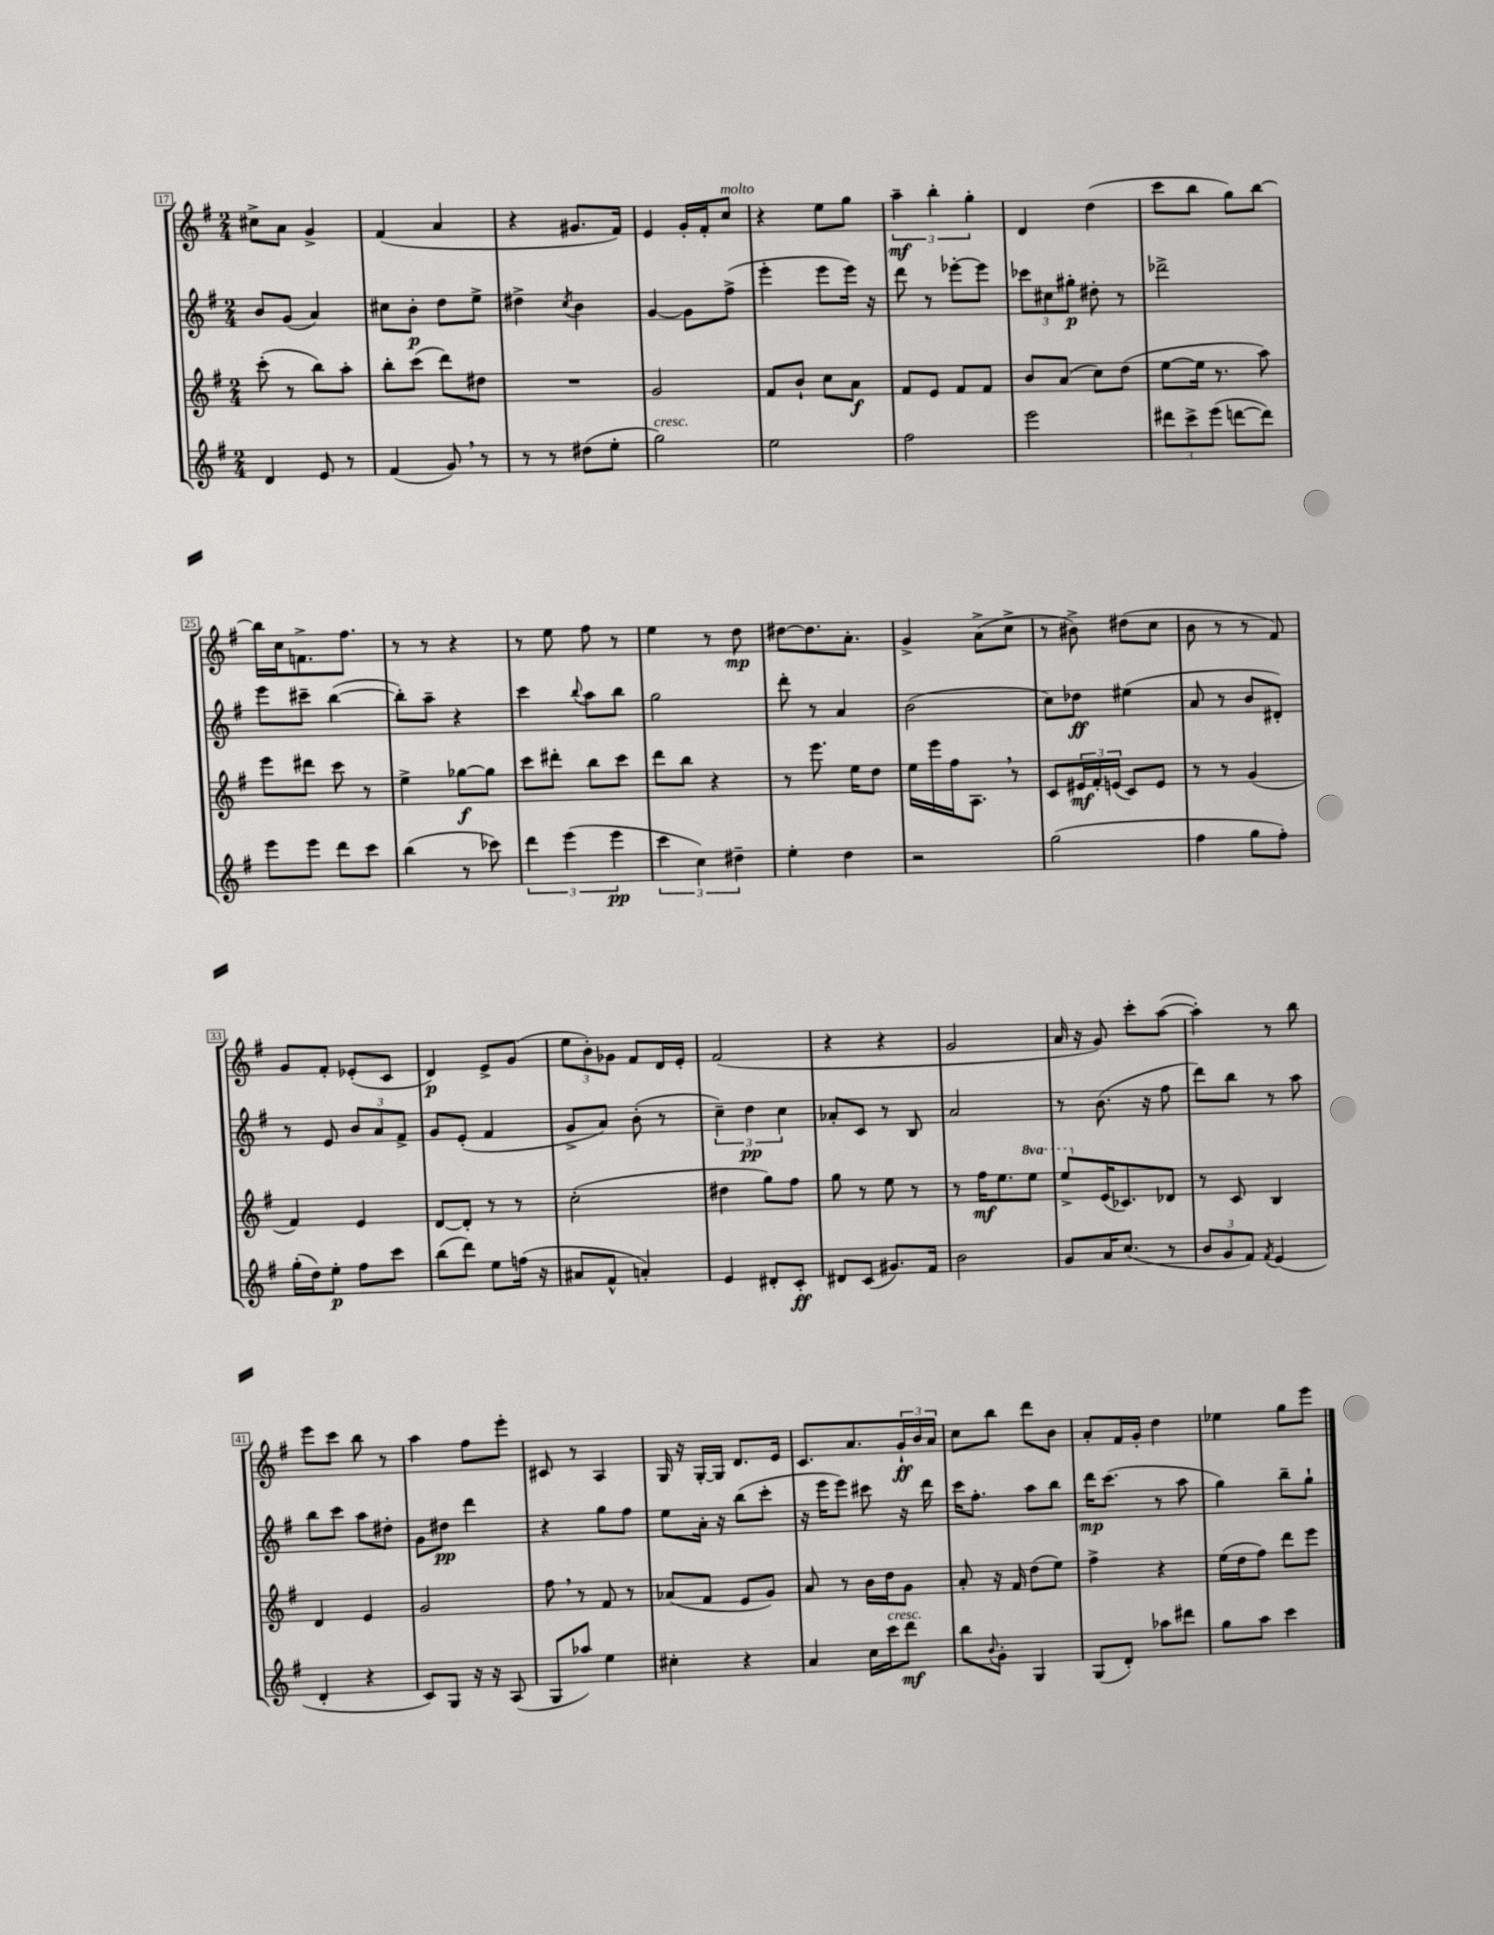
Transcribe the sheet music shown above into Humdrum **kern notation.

**kern	**kern	**kern	**kern
*staff4	*staff3	*staff2	*staff1
*clefG2	*clefG2	*clefG2	*clefG2
*k[f#]	*k[f#]	*k[f#]	*k[f#]
*M2/4	*M2/4	*M2/4	*M2/4
4d	(8ccc'	8b	8cc#^
.	8r	(8g	8a
8e	8bb)	4a)	4g^
8r	8aa'	.	.
=	=	=	=
(4f#	8bb'	8cc#	(4f#
.	(8ccc	8b'	.
8g)	8ddd)	8dd	4a
8r	8dd#	8ee^	.
=	=	=	=
8r	2r	4dd#^	4r
8r	.	.	.
.	.	8qcc	.
(8dd#	.	4b	8.g#
8ee'	.	.	.
.	.	.	16f#)
=	=	=	=
2gg)	2g	[4g	4e
.	.	8g]	16g'
.	.	.	16f#'
.	.	(8ff#^	8cc
=	=	=	=
2ee	8f#	4eee'	4r
.	8b`	.	.
.	8cc	8eee	8ee
.	8a	16eee)	8gg
.	.	16r	.
=	=	=	=
2ff#	8f#	8ddd	6aa~
.	8e	8r	.
.	.	.	6bb'
.	8f#	[8eee-'	.
.	.	.	6gg'
.	8f#	8eee-]	.
=	=	=	=
2eee	8b	12ccc-	4d
.	.	12cc#	.
.	(8a	.	.
.	.	12gg#'	.
.	8cc)	8dd#'	(4dd
.	(8dd	8r	.
=	=	=	=
12ddd#	[8ee	2ddd-^	8ccc
12ccc^	.	.	.
.	16ee]	.	8bb
(12eee	.	.	.
.	8.r	.	.
[8ddd	.	.	8gg)
8ddd])	8aa)	.	[8bb
=	=	=	=
8eee	8eee	8eee	16bb]
.	.	.	16cc
8eee	8ddd#	8ccc#~	8.f^
8ddd	8ccc	([4bb	.
.	.	.	8.ff#
8ccc	8r	.	.
=	=	=	=
(4bb	4ee^	8bb'])	8r
.	.	8aa~	8r
8r	[8gg-	4r	4r
8ccc-)	8gg-]	.	.
=	=	=	=
6ddd	8ccc	4ccc	8r
.	8ddd#'	.	8ee
(6eee	.	.	.
.	.	8qqbb	.
.	8bb	8aa	8ff#
6eee	.	.	.
.	8ccc	8bb	8r
=	=	=	=
6ccc	8ddd	2gg	4ee
.	8bb	.	.
6cc)	.	.	.
.	4r	.	8r
6dd#~	.	.	.
.	.	.	8dd
=	=	=	=
4ee'	8r	8ddd'	[8dd#
.	8.eee	8r	8.dd#]
4dd	.	4a	.
.	16ee	.	8.a'
.	8dd	.	.
=	=	=	=
2r	16ee	(2b	4g^
.	16eee	.	.
.	16ff#	.	.
.	8.A	.	.
.	.	.	(8a^
.	8r	.	8cc^
=	=	=	=
(2gg	8c	8cc)	8r
.	24e#	8dd-	8b#^)
.	24f#'	.	.
.	(24e	.	.
.	8c)	(4ee#	(8dd#
.	8e	.	8cc
=	=	=	=
4ff#	8r	8a	8b
.	8r	8r	8r
8gg	(4g	8b	8r
8ff#')	.	8d#')	8f#)
=	=	=	=
(16gg'	4f#)	8r	8g
16dd)	.	.	.
8ee'	.	8e	8f#'
8ff#	4e	12b	(8e-'
.	.	12a	.
8ccc	.	.	8c
.	.	12f#^	.
=	=	=	=
(8bb	[8d	8g	4d)
8ddd)	8d']	(8e'	.
8ee	8r	4f#	8e^
(16ff	8r	.	(8g
16r	.	.	.
=	=	=	=
8a#	(2cc'	8g^	12ee
.	.	.	12b')
8f#^^	.	8a)	.
.	.	.	12g-
4a')	.	(8b'	8f#
.	.	8r	16d
.	.	.	16e'
=	=	=	=
4e	4dd#	6cc~)	(2f#
.	.	6dd	.
8d#'	8gg)	.	.
.	.	6cc	.
8c'	8ff#	.	.
=	=	=	=
8d#	8gg	8a-'	4r
(8c	8r	8c	.
8.g#)	8ee	8r	4r
.	8r	8B	.
16f#	.	.	.
=	=	=	=
2b	8r	2a	2g
.	16ff#	.	.
.	8.ee	.	.
.	8eee	.	.
=	=	=	=
8g	8eee^	8r	16a
.	.	.	16r
16a	(16e	(8.b	8g)
(8.cc	8.c-)	.	.
.	.	.	8ccc'
.	.	16r	.
8r	8d-	8ff#	([8aa
=	=	=	=
12b	8r	8ddd)	4aa'])
12g	.	.	.
.	8c	8bb	.
12f#)	.	.	.
8qf#	.	.	.
(4e	4B	8r	8r
.	.	8aa	8bb
=	=	=	=
4d'	4d	8bb	8eee
.	.	8ccc	8ccc
4r	4e	8aa	8bb
.	.	8dd#'	8r
=	=	=	=
8c)	2g	8g	4aa
8G	.	8dd#	.
16r	.	4ddd	8ff#
16r	.	.	.
(8A	.	.	8eee'
=	=	=	=
8G	8ff#	4r	8c#
8aa-)	8r	.	8r
4ee	8f#	8gg	4A
.	8r	8ff#	.
=	=	=	=
4cc#'	(8a-	8ee	16G
.	.	.	16r
.	8f#	16a'	[16G'
.	.	16r	16G]
4r	8e	(8bb	8.d
.	8g)	8ccc'	.
.	.	.	16e
=	=	=	=
4a	8a	16r	8.c
.	.	16eee	.
.	8r	8eee)	.
.	.	.	8.a
16cc	16b	8ccc#	.
16ccc	16dd	.	.
8ddd	8g	16r	24g`
.	.	.	24b
.	.	16ddd	.
.	.	.	24a
=	=	=	=
8bb	8a'	16ccc	8cc
.	.	8.ff#'	.
8qqb	.	.	.
8g'	16r	.	8bb
.	16f#	.	.
4G	(8dd	8aa	8ddd
.	8ee)	8bb	8b
=	=	=	=
(8G	4ff#^	16ddd	8a'
.	.	(8.ccc	.
8d')	.	.	16f#
.	.	.	16g'
8aa-	4r	8r	4dd
8ddd#	.	8aa	.
=	=	=	=
8gg	(16ee	4gg)	4ee-
.	16dd	.	.
8aa	8ff#)	.	.
4ccc	8ddd	8bb~	8gg
.	8eee	8gg`	8eee
==	==	==	==
*-	*-	*-	*-
